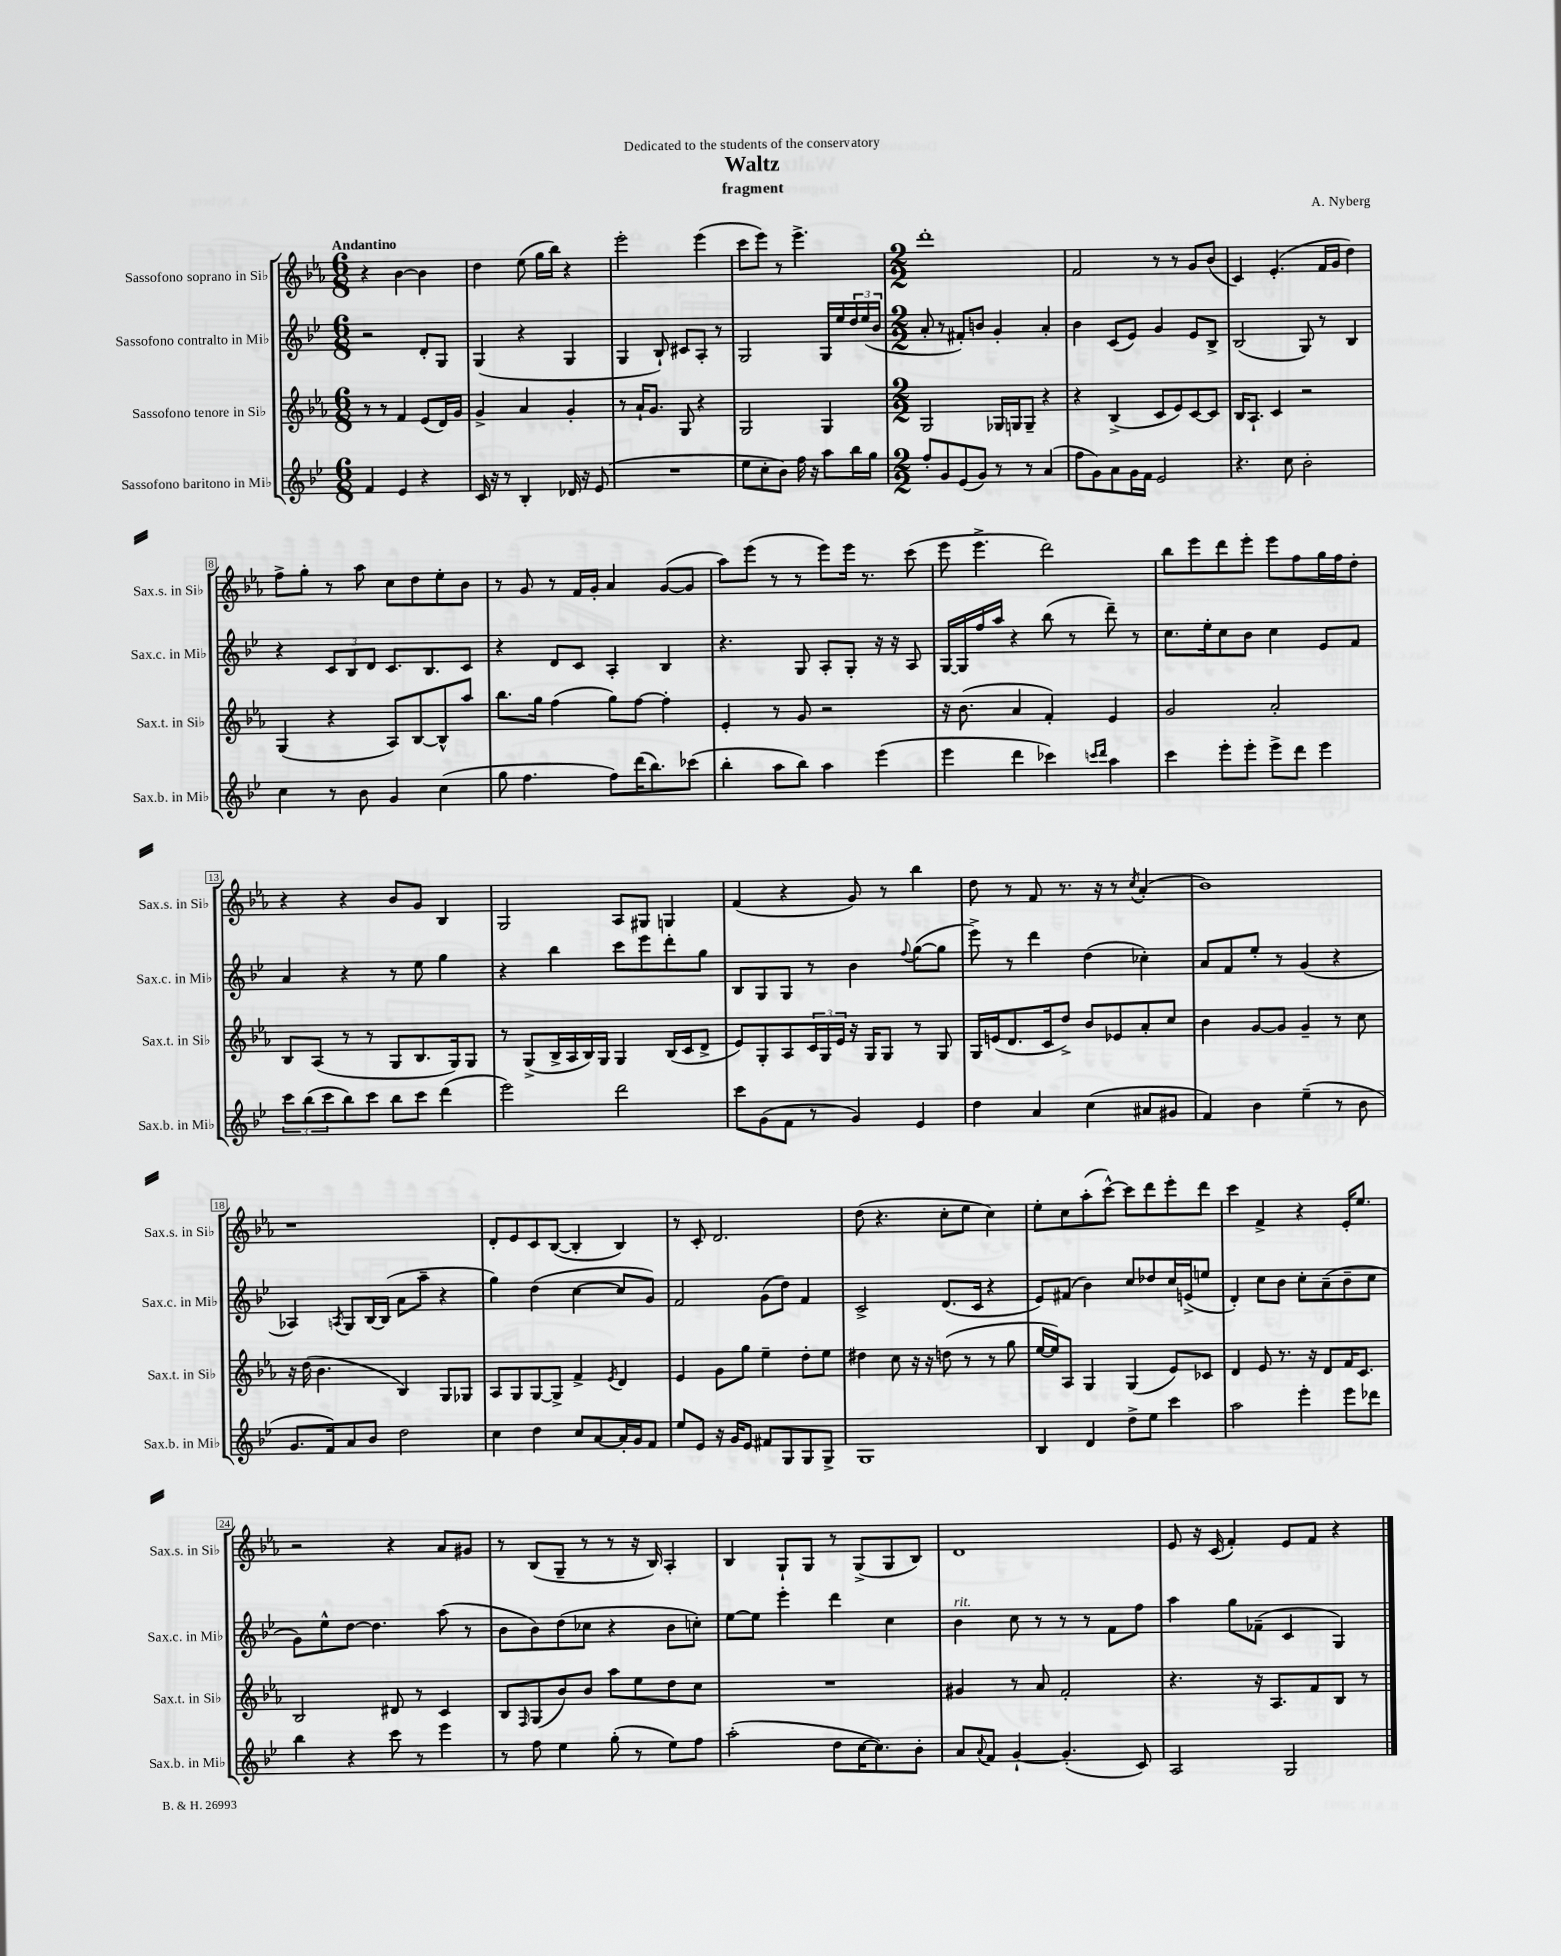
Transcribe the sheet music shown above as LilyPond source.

\header { title = "Waltz" composer = "A. Nyberg" subtitle = "fragment" dedication = "Dedicated to the students of the conservatory" }
<<
\new StaffGroup <<
\new Staff = "s0" \with { instrumentName = "Sassofono soprano in Sib" shortInstrumentName = "Sax.s. in Sib" } {
    \clef treble \key ees \major \numericTimeSignature \time 6/8 \tempo "Andantino"
    r4 bes'4~ bes'4 |
    d''4 ees''8( g''16 bes''16) r4 |
    ees'''2-. ees'''4( |
    c'''8 ees'''8) r8 ees'''4.-> |
    \numericTimeSignature \time 2/2 d'''1-. |
    f'2 r8 r8 g'8 bes'8( |
    c'4) ees'4.-.( f'16 g'16 d''4) |
    f''8-> g''8-. r8 aes''8 c''8 d''8 ees''8-. bes'8 |
    r8 g'8 r8 f'16 g'16-. aes'4 g'8~( g'8 |
    aes''8) ees'''8( r8 r8 ees'''8) ees'''16 r8. c'''8( |
    ees'''8 ees'''4.-> d'''2) |
    bes''8 ees'''8 d'''8 ees'''8-. ees'''8 f''8 g''16 f''16 d''8-. |
    r4 r4 bes'8 g'8 bes4 |
    g2 aes8 gis8 g4 |
    f'4( r4 g'8) r8 bes''4 |
    d''8 r8 f'8 r8. r16 r8 \acciaccatura { c''8 } aes'4-.( |
    bes'1) |
    r1 |
    d'8-. ees'8 c'8 bes8~( bes4-. bes4) |
    r8 c'8-. d'2. |
    d''8( r4. c''8-. ees''8 c''4) |
    ees''8-. c''8 aes''8-.( c'''8~-^) c'''8 d'''8 ees'''8-. d'''8 |
    c'''4 f'4-> r4 ees'16-. ees''8. |
    r2 r4 aes'8 gis'8 |
    r8 bes8( g8-- r8 r8 r16 bes16) aes4-. |
    bes4 g8-! g8 r8 g8->( g8 bes8) |
    d'1 |
    ees'8 r16 c'16( f'4-.) ees'8 f'8 r4 \bar "|." |
}
\new Staff = "s1" \with { instrumentName = "Sassofono contralto in Mib" shortInstrumentName = "Sax.c. in Mib" } {
    \clef treble \key bes \major \numericTimeSignature \time 6/8
    r2 d'8-. g8 |
    g4( r4 g4 |
    g4 bes8-!) cis'8 a8-. r8 |
    g2 g16 ees''16 \tuplet 3/2 { d''16 ees''16( bes'16 } |
    \numericTimeSignature \time 2/2 a'8-. r8 fis'8-.) b'8 g'4-. a'4-. |
    bes'4 c'8( ees'8) g'4 ees'8 bes8-> |
    bes2( g8) r8 bes4 |
    r4 \tuplet 3/2 { c'8 bes8 d'8 } c'8. bes8. c'8 |
    r4 d'8 c'8 a4-. bes4 |
    r4. g8 a8-. g8-. r16 r16 a8 |
    g16~ g16 f''16 a''16 r4 bes''8( r8 d'''8--) r8 |
    c''8. ees''16-. c''8 bes'8 c''4 ees'8 f'8 |
    a'4 r4 r8 ees''8 g''4 |
    r4 bes''4 c'''8 ees'''8 d'''8-. g''8 |
    bes8 g8 g8 r8 bes'4 \appoggiatura { f''8 } g''8~( g''8 |
    ees'''8->) r8 d'''4 d''4( ces''4-.) |
    a'8 f'8 ees''8-. r8 g'4( r4 |
    aes4) \acciaccatura { a8 } g8 bes16~ bes16( a'8 a''8-- r4 |
    g''4) d''4( c''4~ c''8 g'8) |
    f'2 g'8( d''8) f'4 |
    c'2-> d'8.( c'16 r4 |
    ees'8) fis'8( bes'4) c''8 des''8 c''16 e'16->( e''8 |
    d'4-.) c''8 bes'8 c''8-. a'8--( bes'8-- c''8 |
    g'8) ees''8-^ d''8~ d''4. a''8( r8 |
    bes'8 bes'8) d''8( ces''8 r4 bes'8 c''8-.) |
    ees''8~ ees''8 ees'''4-. d'''4 c''4 |
    bes'4^\markup { \italic "rit." } c''8 r8 r8 r8 f'8 f''8 |
    a''4 g''8 fes'8--( c'4 g4) \bar "|." |
}
\new Staff = "s2" \with { instrumentName = "Sassofono tenore in Sib" shortInstrumentName = "Sax.t. in Sib" } {
    \clef treble \key ees \major \numericTimeSignature \time 6/8
    r8 r8 f'4 ees'8( d'16) g'16 |
    g'4-> aes'4 g'4-. |
    r8 aes'16-! g'8. g8 r4 |
    g2 g4 |
    \numericTimeSignature \time 2/2 g2 ges16 g16 g8-- r4 |
    r4 bes4->( c'8 ees'8) c'8~ c'8 |
    bes16 aes8.-! c'4 r2 |
    g4( r4 aes8) bes8~ bes8-^ aes''8 |
    bes''8. g''16 f''4( g''8) f''8~ f''4-. |
    ees'4-. r8 g'8 r2 |
    r16 bes'8.( aes'4 f'4-.) ees'4 |
    g'2 aes'2-. |
    bes8 aes8( r8 r8 g8 bes8. g16) g8 |
    r8 g8->( bes16-> aes16 bes16) g16 g4 bes16( c'16 d'8-> |
    ees'8) g8-. aes8 \tuplet 3/2 { c'16 g16 ees'16 } r16 g16 g8 r8 g8 |
    g16 e'16( d'8. c'16 d''8->) bes'8 ees'8 aes'8-. c''8 |
    bes'4 g'8~ g'8 g'4-- r8 c''8 |
    r16 d''16( bes'4. bes4) g8 ges8 |
    aes8 g8 g8~ g8-> f'4-> \acciaccatura { ees'8 } d'4 |
    ees'4 g'8 g''8 ees''4-- d''8-. ees''8 |
    dis''4 c''8 r16 r16 d''8( r8 r8 g''8 |
    ees''16~ ees''16) aes8 g4 g4( ees'8) ces'8 |
    d'4 ees'8 r8. r16 d'8 f'16 c'8. |
    bes2 dis'8 r8 c'4 |
    bes8 \grace { f16 } g8( bes'8) bes'8 aes''8 ees''8 d''8 c''8 |
    R1 |
    gis'4 r8 aes'8 f'2-. |
    r4. r16 aes8. f'8 bes8 r8 \bar "|." |
}
\new Staff = "s3" \with { instrumentName = "Sassofono baritono in Mib" shortInstrumentName = "Sax.b. in Mib" } {
    \clef treble \key bes \major \numericTimeSignature \time 6/8
    f'4 ees'4 r4 |
    c'16 r16 r8 bes4-. des'16 r16 ees'8( |
    R2. |
    ees''8 c''8-. bes'8) f''16 r16 a''8 bes''16 g''16 |
    \numericTimeSignature \time 2/2 f''8-. g'8 ees'8( g'8) r8 r8 a'4( |
    f''8 g'8) a'8 g'16 f'16 ees'2 |
    r4. c''8 bes'2-. |
    c''4 r8 bes'8 g'4 c''4( |
    g''8 f''4. f''8) d'''16( bes''8.) ces'''8( |
    bes''4-. a''8 bes''8) a''4 ees'''4( |
    ees'''4 d'''4 ces'''4) \grace { c'''16 d'''16 } a''4 |
    c'''4 ees'''8-. ees'''8-. ees'''8-> d'''8 ees'''4 |
    \tuplet 3/2 { c'''8 bes''8( c'''8 } bes''8) c'''8 bes''8 c'''8 d'''4( |
    ees'''2) d'''2 |
    c'''8 g'8( f'8 r8 g'4) ees'4 |
    d''4 a'4 c''4( ais'8 gis'8 |
    f'4) bes'4 ees''4--( r8 bes'8 |
    g'8. f'16) a'8 bes'8 d''2 |
    c''4 d''4 c''8 a'8~ a'16-. g'16 f'8 |
    ees''8 ees'8 r16 g'16 ees'8 fis'8 g8 g8 g8-> |
    g1 |
    bes4 d'4 d''8-> ees''8 c'''4 |
    a''2 ees'''4-. ees'''8 des'''8 |
    bes''4 r4 c'''8 r8 ees'''4 |
    r8 f''8 ees''4 g''8-.( r8 ees''8) f''8 |
    a''2-.( d''8 c''16~ c''8.) bes'8-. |
    a'8 \appoggiatura { a'8 } f'8 g'4~-! g'4.-.( c'8) |
    a2 g2 \bar "|." |
}
>>
>>
\layout { \context { \Score \override BarNumber.stencil = #(make-stencil-boxer 0.1 0.3 ly:text-interface::print) } }
